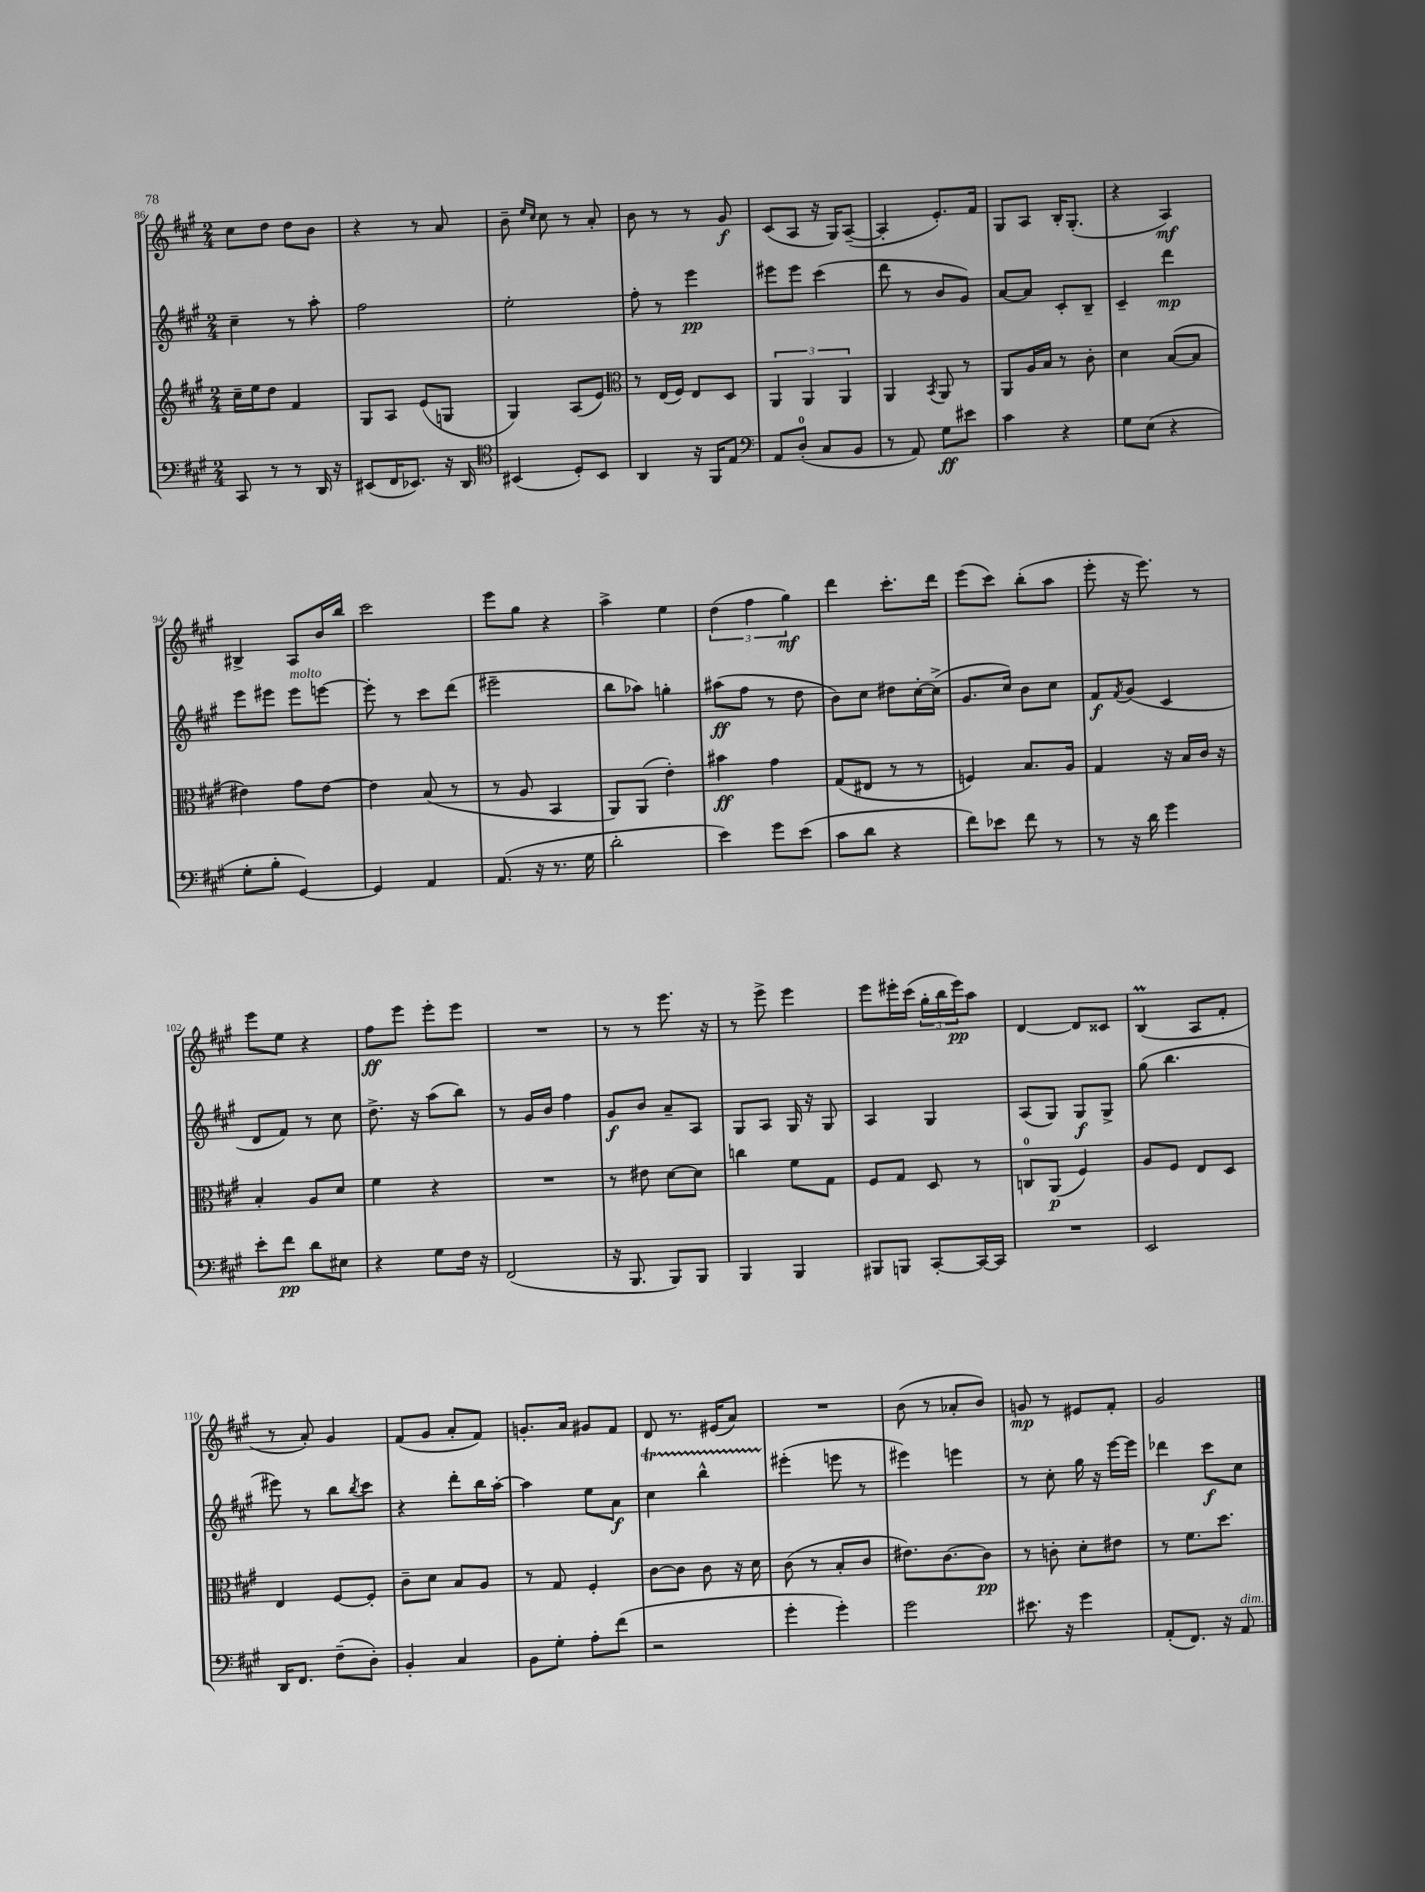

**kern	**kern	**kern	**kern
*staff4	*staff3	*staff2	*staff1
*clefF4	*clefG2	*clefG2	*clefG2
*k[f#c#g#]	*k[f#c#g#]	*k[f#c#g#]	*k[f#c#g#]
*M2/4	*M2/4	*M2/4	*M2/4
8CC#	16cc#~	4cc#~	8cc#
.	16ee	.	.
8r	8dd	.	8dd
8r	4f#	8r	8dd
16DD	.	8aa'	8b
16r	.	.	.
=	=	=	=
(8EE#	8G#	2ff#	4r
16FF#	8A	.	.
8.EE-)	.	.	.
.	(8e	.	8r
16r	8G	.	8a
16DD	.	.	.
=	=	=	=
*clefC4	*	*	*
(4BB#	4G#)	2ee'	8b~
.	.	.	16qqee
.	.	.	16qqcc#
.	.	.	8cc#
8D')	(8A	.	8r
8BB#	8e)	.	8a'
=	=	=	=
*	*clefC3	*	*
4AA	8r	8ff#'	8b
.	(16E	8r	8r
.	16F#)	.	.
16r	8E	4eee	8r
16FF#	.	.	.
8E	8D	.	8g#
=	=	=	=
*clefF4	*	*	*
8AA	6AA	8eee#	(8c#
(8D'	.	8eee#	8A
.	6AA	.	.
8C#	.	(4ccc#	16r
.	.	.	16G#)
.	6AA	.	.
8BB	.	.	([8A~
=	=	=	=
8r	4AA	8ddd	4A']
8AA)	.	8r	.
.	8qBB	.	.
8G#	8AA	8b	8.e')
8e#	8r	8g#)	.
.	.	.	16f#
=	=	=	=
4c#	8AA	[8a	8G#
.	16A	8a]	8A
.	16B	.	.
4r	8r	8c#'	16B'
.	.	.	(8.G#'
.	8c#'	8B~	.
=	=	=	=
8G#	4d	4c#~	4r
(8E	.	.	.
4r	([8B	4ddd	4A)
.	8B]	.	.
=	=	=	=
8G#'	4e#)	8eee	4B#^
8B'	.	8eee#	.
[4GG#)	8g#	8eee#	8A
.	[8e#	[8eee	16b
.	.	.	16bb
=	=	=	=
4GG#]	4e#]	8eee']	2ccc#
.	.	8r	.
4AA	(8B	8ccc#	.
.	8r	(8ddd	.
=	=	=	=
(8.AA	8r	2eee#~	8eee
.	8A	.	8gg#
16r	.	.	.
8.r	4BB	.	4r
16G#	.	.	.
=	=	=	=
2d'	8AA)	8bb	4aa^
.	(8AA	8aa-)	.
.	4e')	4gg'	4ee
=	=	=	=
4e)	4b#	(8aa#	(6dd
.	.	8ff#	.
.	.	.	6ff#
8g#	4g#	8r	.
.	.	.	6gg#)
(8e	.	8dd	.
=	=	=	=
8c#	(8G#	8b)	4ddd
8d	8E#	8cc#	.
4r	8r	8dd#	8.ccc#'
.	8r	[16cc#'	.
.	.	(16cc#^]	16ddd
=	=	=	=
8f#)	4F)	8.g#	(8eee
8e-	.	.	8ccc#)
.	.	16cc#)	.
8f#	8.B	8b	(8bb'
8r	.	8cc#	8aa
.	16A	.	.
=	=	=	=
8r	4G#	8f#	8eee'
.	.	8qf#	.
16r	.	(8g#	16r
16d	.	.	8.eee)
4g#	16r	4c#	.
.	16B	.	.
.	16c#	.	8r
.	16r	.	.
=	=	=	=
8e'	4B'	8d	8eee
8f#	.	8f#)	8ee
8d	8A	8r	4r
8E#	8d	8cc#	.
=	=	=	=
4r	4f#	8.dd^	8ff#
.	.	.	8eee
.	.	16r	.
8G#	4r	(8aa	8eee'
16F#	.	8bb)	8eee
16r	.	.	.
=	=	=	=
(2FF#	2r	8r	2r
.	.	16g#	.
.	.	16b	.
.	.	4ff#	.
=	=	=	=
16r	8r	8g#	8r
8.BBB	.	.	.
.	8e#	8b	8r
8BBB)	[8d	8a~	8.eee
8BBB	8d]	8A	.
.	.	.	16r
=	=	=	=
4BBB	4cc	8G#	8r
.	.	8A	8eee^
4BBB	8f#	16G#	4eee
.	.	16r	.
.	8G#	8G#	.
=	=	=	=
8BBB#	8F#	4A	8eee
8BBB	8G#	.	16eee#'
.	.	.	(16ccc#
[8CC#'	8D	4G#	24gg#'
.	.	.	24bb
.	.	.	24eee#)
16CC#_	8r	.	8aa
16CC#]	.	.	.
=	=	=	=
2r	8C	(8A	[4d
.	(8AA	8G#)	.
.	4F#)	8G#	8d]
.	.	8G#^	8c##
=	=	=	=
2EE	8A	(8gg#	(4B
.	8F#	4.bb	.
.	8E	.	8A
.	8D	.	8f#'
=	=	=	=
16DD	4E	8eee#)	8r
8.FF#	.	.	.
.	.	8r	8a')
(8F#~	[8F#	8bb	4g#
.	.	8qbb	.
8D')	8F#']	8ccc#	.
=	=	=	=
4BB'	8c#~	4r	(8f#
.	8d	.	8g#
4C#	8B	8ddd'	8a'
.	8A	16bb	8f#)
.	.	[16aa'	.
=	=	=	=
8BB	8r	4aa]	8.g'
8G#'	8G#	.	.
.	.	.	16a
8A'	4F#'	8ee	8g#
(8f#	.	8a	8f#
=	=	=	=
2r	[8c#	4cc#	8d
.	8c#]	.	8.r
.	8c#	4bb^^	.
.	.	.	(16e#
.	16r	.	8a)
.	16d	.	.
=	=	=	=
4g#'	(8c#	(4eee#'	2r
.	8r	.	.
4g#')	8B'	8eee	.
.	8c#	8r	.
=	=	=	=
2g#	8.e#)	4eee#)	(8b
.	.	.	8r
.	[8.c#	.	.
.	.	4eee	8a-'
.	8c#]	.	8b)
=	=	=	=
8.e#	8r	8r	8g
.	8c'	8cc#'	8r
16r	.	.	.
4g#	8d'	16gg#	8e#
.	.	16r	.
.	8e#	[16eee	8f#'
.	.	16eee]	.
=	=	=	=
(8AA'	8r	4ddd-	2g#
8.FF#)	8.f#	.	.
.	.	8ccc#	.
16r	8.dd	.	.
8AA	.	8cc#	.
==	==	==	==
*-	*-	*-	*-
